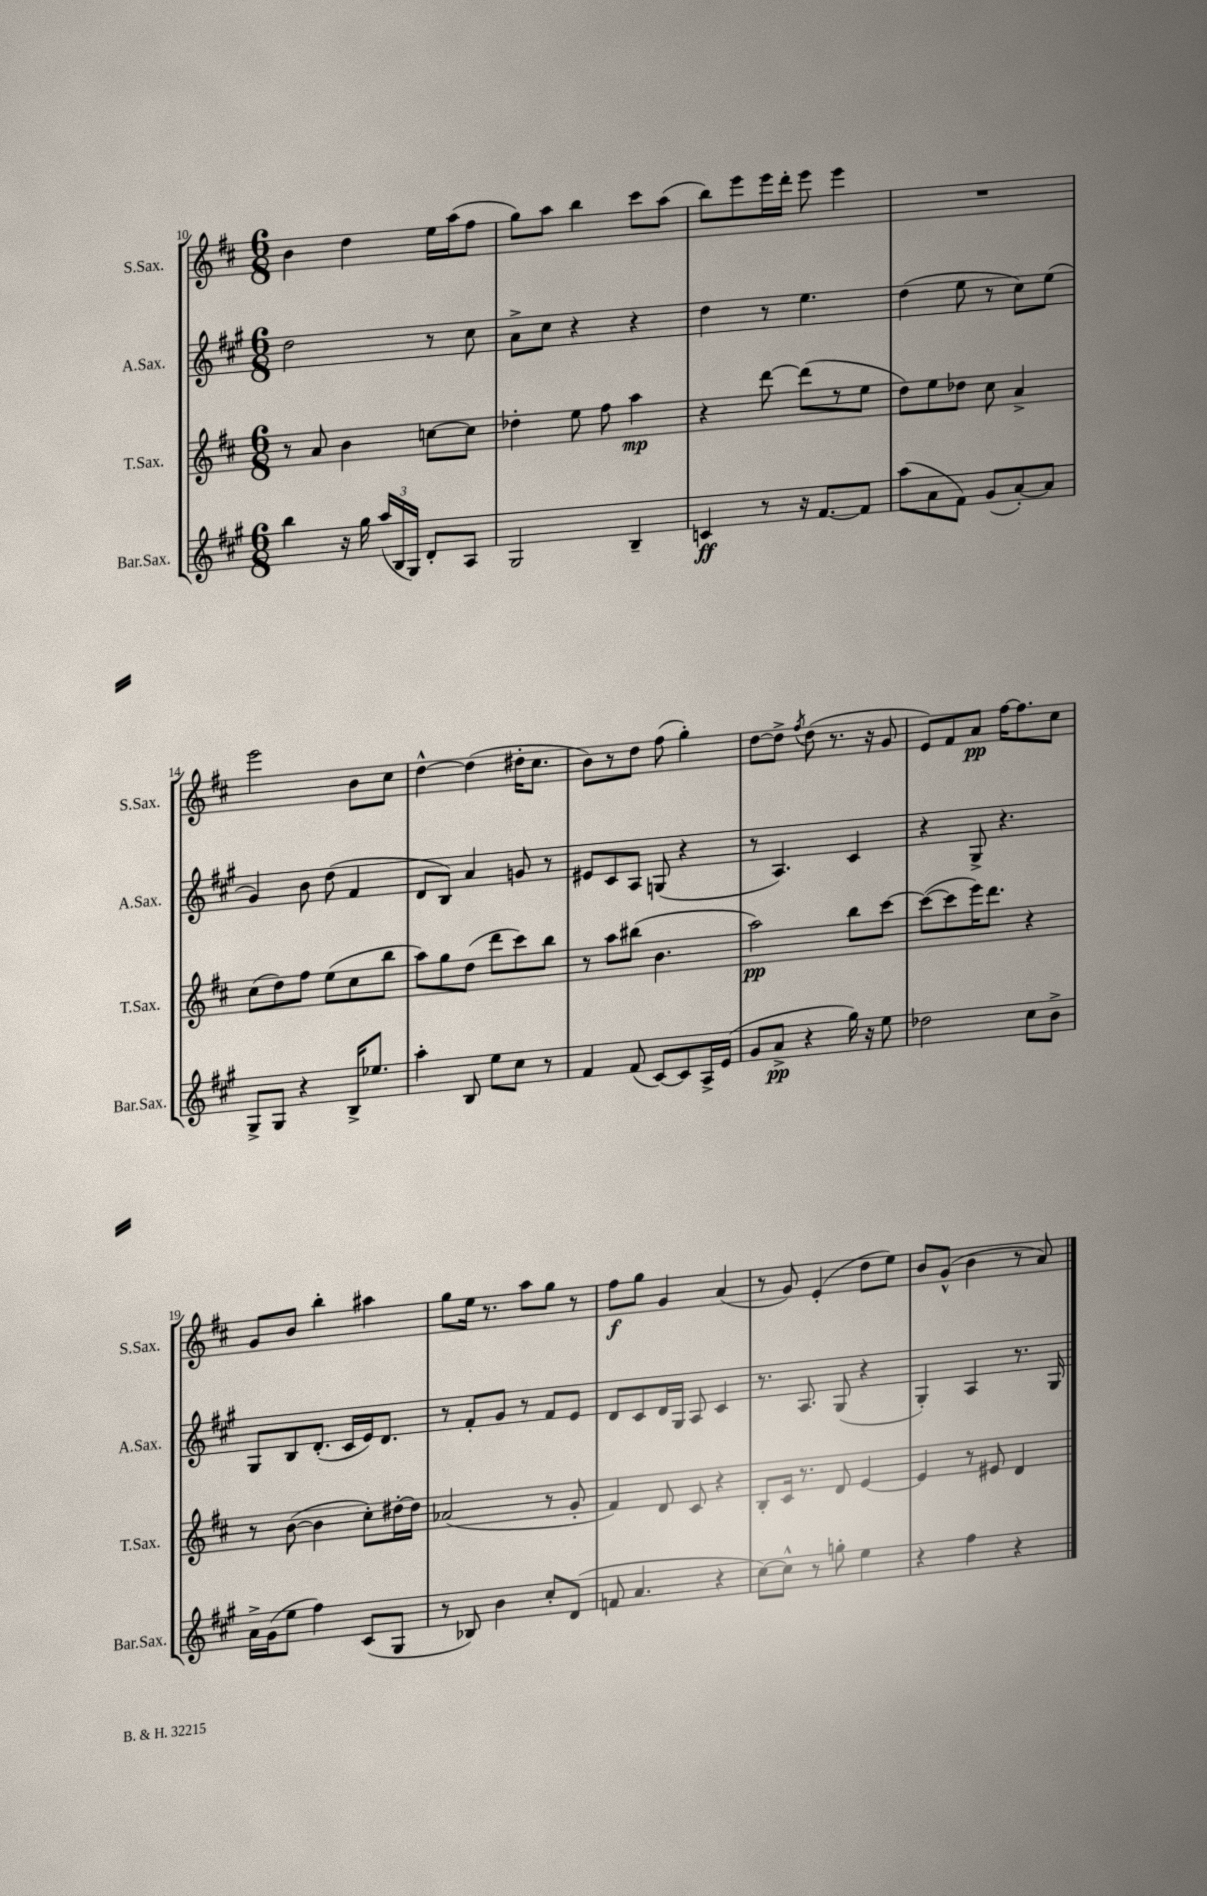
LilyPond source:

<<
\new StaffGroup <<
\new Staff = "s0" \with { instrumentName = "S.Sax." shortInstrumentName = "S.Sax." } {
    \clef treble \key d \major \numericTimeSignature \time 6/8
    \autoBeamOff b'4 d''4 e''16[ a''16( fis''8] |
    g''8[) a''8] b''4 cis'''8[ a''8]( |
    b''8[) e'''8 e'''16 d'''16]-. e'''8 e'''4 |
    R2. |
    e'''2 b'8[ cis''8] |
    d''4~-^ d''4( dis''16[-. cis''8.] |
    b'8[) r8 d''8] fis''8( g''4-.) |
    d''8[~ d''8]-> \acciaccatura { fis''8 } d''8( r8. r16 g'8 |
    e'8[) fis'8 a'8]\pp fis''16[~ fis''8. cis''8] |
    g'8[ b'8] b''4-. ais''4 |
    g''8[ e''16] r8. a''8[ g''8] r8 |
    fis''8[\f g''8] g'4 a'4( |
    r8 g'8) e'4-.( d''8[ e''8]) |
    b'8[ g'8]-^( b'4 r8 a'8) \bar "|." |
}
\new Staff = "s1" \with { instrumentName = "A.Sax." shortInstrumentName = "A.Sax." } {
    \clef treble \key a \major \numericTimeSignature \time 6/8
    \autoBeamOff d''2 r8 cis''8 |
    a'8[-> cis''8] r4 r4 |
    d''4 r8 e''4. |
    d''4( e''8 r8 cis''8[) e''8]( |
    gis'4) b'8 d''8( fis'4 |
    d'8[ b8]) a'4 g'8 r8 |
    eis'8[ cis'8 a8] g8( r4 |
    r8 a4.) cis'4 |
    r4 gis8-> r4. |
    gis8[ b8 d'8.]-.( cis'16[ e'16) d'8.] |
    r8 fis'8[-. gis'8] r8 fis'8[ e'8] |
    d'8[ cis'8 d'16 gis16] a8 cis'4 |
    r8. a8. gis8( r4 |
    gis4-.) a4 r8. gis16 \bar "|." |
}
\new Staff = "s2" \with { instrumentName = "T.Sax." shortInstrumentName = "T.Sax." } {
    \clef treble \key d \major \numericTimeSignature \time 6/8
    \autoBeamOff r8 a'8 b'4 c''8[~ c''8] |
    des''4-. e''8 fis''8 a''4\mp |
    r4 d'''8~ d'''8[( r8 e''8] |
    d''8[) e''8 des''8] cis''8 a'4-> |
    cis''8[( d''8) fis''8] e''8[( cis''8 b''8] |
    a''8[) g''8 d''8]( d'''8[ cis'''8) b''8] |
    r8 a''8[ bis''8]( b'4. |
    a''2\pp) b''8[ cis'''8]~ |
    cis'''8[~( cis'''8 e'''16) d'''8.] r4 |
    r8 b'8~( b'4 cis''8[-.) dis''16~-. dis''16] |
    aes'2( r8 g'8-. |
    fis'4) d'8 cis'8 r4 |
    b8[-. cis'16] r8. d'8 e'4~ |
    e'4 r8 eis'8 d'4 \bar "|." |
}
\new Staff = "s3" \with { instrumentName = "Bar.Sax." shortInstrumentName = "Bar.Sax." } {
    \clef treble \key a \major \numericTimeSignature \time 6/8
    \autoBeamOff b''4 r16 gis''16 \tuplet 3/2 { a''16[( b16 gis16]) } d'8[-. a8] |
    gis2 b4-- |
    c'4\ff r8 r16 fis'8.[~ fis'8] |
    a''8[( a'8 fis'8]) gis'8[( a'8~-.) a'8] |
    gis8[-> gis8] r4 b16[-> ees''8.] |
    a''4-. b8 e''8[ cis''8] r8 |
    fis'4 fis'8( cis'8[~) cis'8 a16-> e'16]( |
    gis'8[ a'8]->\pp r4 gis''16) r16 e''8 |
    des''2 cis''8[ b'8]-> |
    a'16[-> gis'16( e''8] fis''4) cis'8[( gis8] |
    r8 bes8) b'4 cis''8[-. d'8]( |
    f'8 a'4. r4 |
    cis''8[~) cis''8]-^ r8 g''8-. e''4 |
    r4 fis''4 r4 \bar "|." |
}
>>
>>
\layout { \context { \Score currentBarNumber = #10 } }
